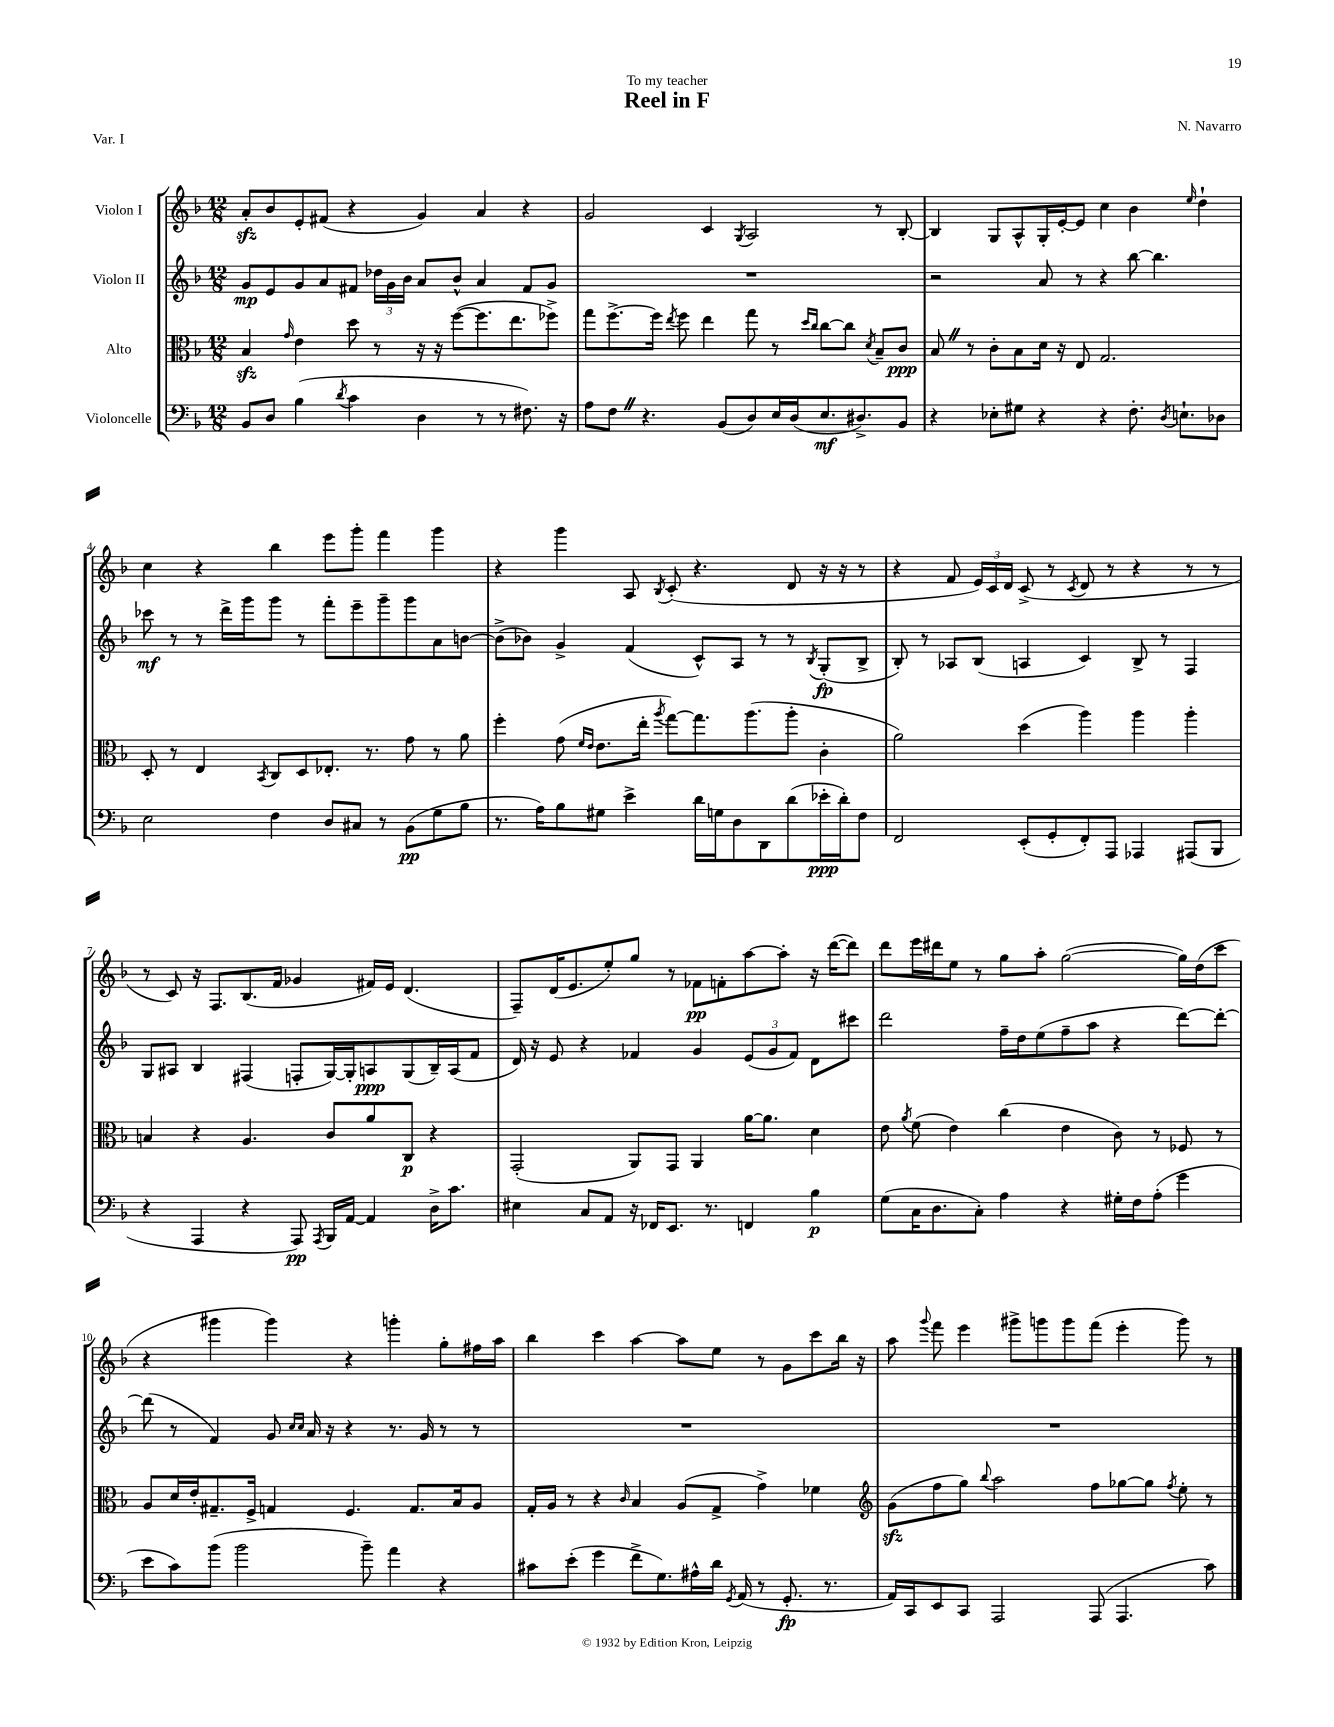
\header { title = "Reel in F" composer = "N. Navarro" dedication = "To my teacher" piece = "Var. I" }
<<
\new StaffGroup <<
\new Staff = "s0" \with { instrumentName = "Violon I" } {
    \clef treble \key f \major \numericTimeSignature \time 12/8
    \autoBeamOff a'8[-.\sfz bes'8 e'8-. fis'8]( r4 g'4) a'4 r4 |
    g'2 c'4 \acciaccatura { g8 } a2 r8 bes8~-. |
    bes4 g8[ a8-^ g16-. e'16~-. e'8] c''4 bes'4 \grace { e''16 } d''4-! |
    c''4 r4 bes''4 e'''8[ g'''8]-. f'''4 g'''4 |
    r4 g'''4 a8 \acciaccatura { bes8 } c'8-.( r4. d'8 r16 r16 r8 |
    r4 f'8 \tuplet 3/2 { e'16[) c'16 d'16] } c'8->( r8 \acciaccatura { c'8 } d'8 r8 r4 r8 r8 |
    r8 c'8) r16 f8.[ bes8.( f'16] ges'4 fis'16[) e'16] d'4.( |
    f8[--) d'16( e'8. e''8-.) g''8] r8 fes'8[\pp f'8-. a''8~ a''8]-. r16 d'''16[~( d'''8]) |
    d'''8[ e'''16 dis'''16 e''8] r8 g''8[ a''8]-. g''2~( g''16[) d''16( c'''8] |
    r4 gis'''4 gis'''4) r4 g'''4-. g''8[-. fis''16 a''16] |
    bes''4 c'''4 a''4~ a''8[ e''8] r8 g'8[ c'''8 bes''16] r16 |
    a''8 \appoggiatura { g'''8 } f'''8 e'''4 gis'''8[-> g'''8 g'''8 f'''8]( e'''4-. g'''8) r8 \bar "|." |
}
\new Staff = "s1" \with { instrumentName = "Violon II" } {
    \clef treble \key f \major \numericTimeSignature \time 12/8
    \autoBeamOff g'8[\mp e'8 g'8 a'8 fis'8] \tuplet 3/2 { des''16[ g'16 bes'16] } a'8[ bes'8]-^ a'4 fis'8[ g'8] |
    R1. |
    r2 a'8 r8 r4 bes''8~ bes''4. |
    ces'''8\mf r8 r8 d'''16[-> g'''16 g'''8] r8 f'''8[-. e'''8-- g'''8-- g'''8 a'8 b'8]~ |
    b'8[->( bes'8]) g'4-> f'4( c'8[-^) a8] r8 r8 \acciaccatura { bes8 } g8[-.\fp( bes8]-> |
    bes8-.) r8 aes8[ bes8]( a4 c'4) bes8-> r8 f4 |
    g8[ ais8] bes4 fis4( f8[-. g16~) g16-. a8\ppp g8( bes16--) a16( f'8] |
    d'16) r16 e'8 r4 fes'4 g'4 \tuplet 3/2 { e'8[( g'8 fes'8]) } d'8[ cis'''8] |
    d'''2 f''16[-- d''16 e''8( f''8-- a''8] r4 d'''8[~) d'''8]~-. |
    d'''8( r8 f'4) g'8 \grace { c''16[ c''16] } a'16 r16 r4 r8. g'16 r8 r8 |
    R1. |
    R1. \bar "|." |
}
\new Staff = "s2" \with { instrumentName = "Alto" } {
    \clef alto \key f \major \numericTimeSignature \time 12/8
    \autoBeamOff bes4\sfz \grace { g'16 } e'4 d''8 r8 r16 r16 f''8[~( f''8. e''8. fes''8]->) |
    g''8[ f''8.~-> f''16] \acciaccatura { e''8 } f''8 e''4 g''8 r8 \grace { d''16[ c''16] } c''8[~ c''8] \acciaccatura { d'8 } bes8[-- c'8]\ppp |
    bes8 \once \override BreathingSign.text = \markup { \musicglyph "scripts.caesura.straight" } \breathe r8 c'8[-. bes8 d'16] r16 e8 g2. |
    d8-. r8 e4 \acciaccatura { bes,8 } c8[ d8 ees8.]-. r8. g'8 r8 a'8 |
    f''4-. g'8( \grace { f'16[ e'16] } e'8.[ e''16]-. \acciaccatura { a''8 } g''8[~) g''8. a''8.( a''8]-. c'4-. |
    a'2) d''4( a''4) a''4 a''4-. |
    b4 r4 a4. c'8[ a'8 c8]\p r4 |
    g,2-.( a,8[) g,8] a,4 a'16[~ a'8.] d'4 |
    e'8 \acciaccatura { a'8 } f'8( e'4) c''4( e'4 c'8) r8 fes8 r8 |
    a8[ d'16 e'16-. gis8.-- f16]-> g4 f4. g8.[ bes16 a8] |
    g16[-. a16] r8 r4 \grace { c'16 } bes4 a8[( g8]-> g'4->) fes'4 |
    \clef treble g'8[\sfz( f''8 g''8]) \appoggiatura { bes''8 } a''2 f''8[ ges''8~ ges''8] \acciaccatura { f''8 } e''8-. r8 \bar "|." |
}
\new Staff = "s3" \with { instrumentName = "Violoncelle" } {
    \clef bass \key f \major \numericTimeSignature \time 12/8
    \autoBeamOff bes,8[ d8] bes4( \acciaccatura { d'8 } c'4 d4 r8 r8 fis8.) r16 |
    a8[ f8] \once \override BreathingSign.text = \markup { \musicglyph "scripts.caesura.straight" } \breathe r4. bes,8[( d8) e16 d16( e8.\mf dis8.->) bes,8] |
    r4 ees8[-. gis8] r4 r4 f8.-. \acciaccatura { d8 } e8.[-! des8] |
    e2 f4 d8[ cis8] r8 bes,8[\pp( g8 bes8] |
    r8. a16[) bes8 gis8] e'4-> d'16[ g16 d8 d,8 d'8( ees'16-.\ppp d'16-.) f8] |
    f,2 e,8[-.( g,8-. f,8-.) a,,8] aes,,4 ais,,8[( bes,,8] |
    r4 a,,4 r4 a,,8\pp) \acciaccatura { a,,8 } bes,,16[ a,16]~ a,4 d16[-> c'8.] |
    eis4 c8[ a,8] r16 fes,16[ e,8.] r8. f,4 bes4\p |
    g8[( c16 d8. c8]-.) a4 r4 gis16[-. f16 a8]-.( g'4 |
    e'8[ c'8) bes'8]( bes'2 bes'8--) a'4 r4 |
    cis'8[ e'8]-.( g'4 f'8[-> g8.) ais16-^ d'16] \acciaccatura { g,8 } a,16( r8 g,8.-.\fp r8. |
    a,16[) c,16 e,8 c,8] a,,2 a,,8( a,,4. c'8) \bar "|." |
}
>>
>>
